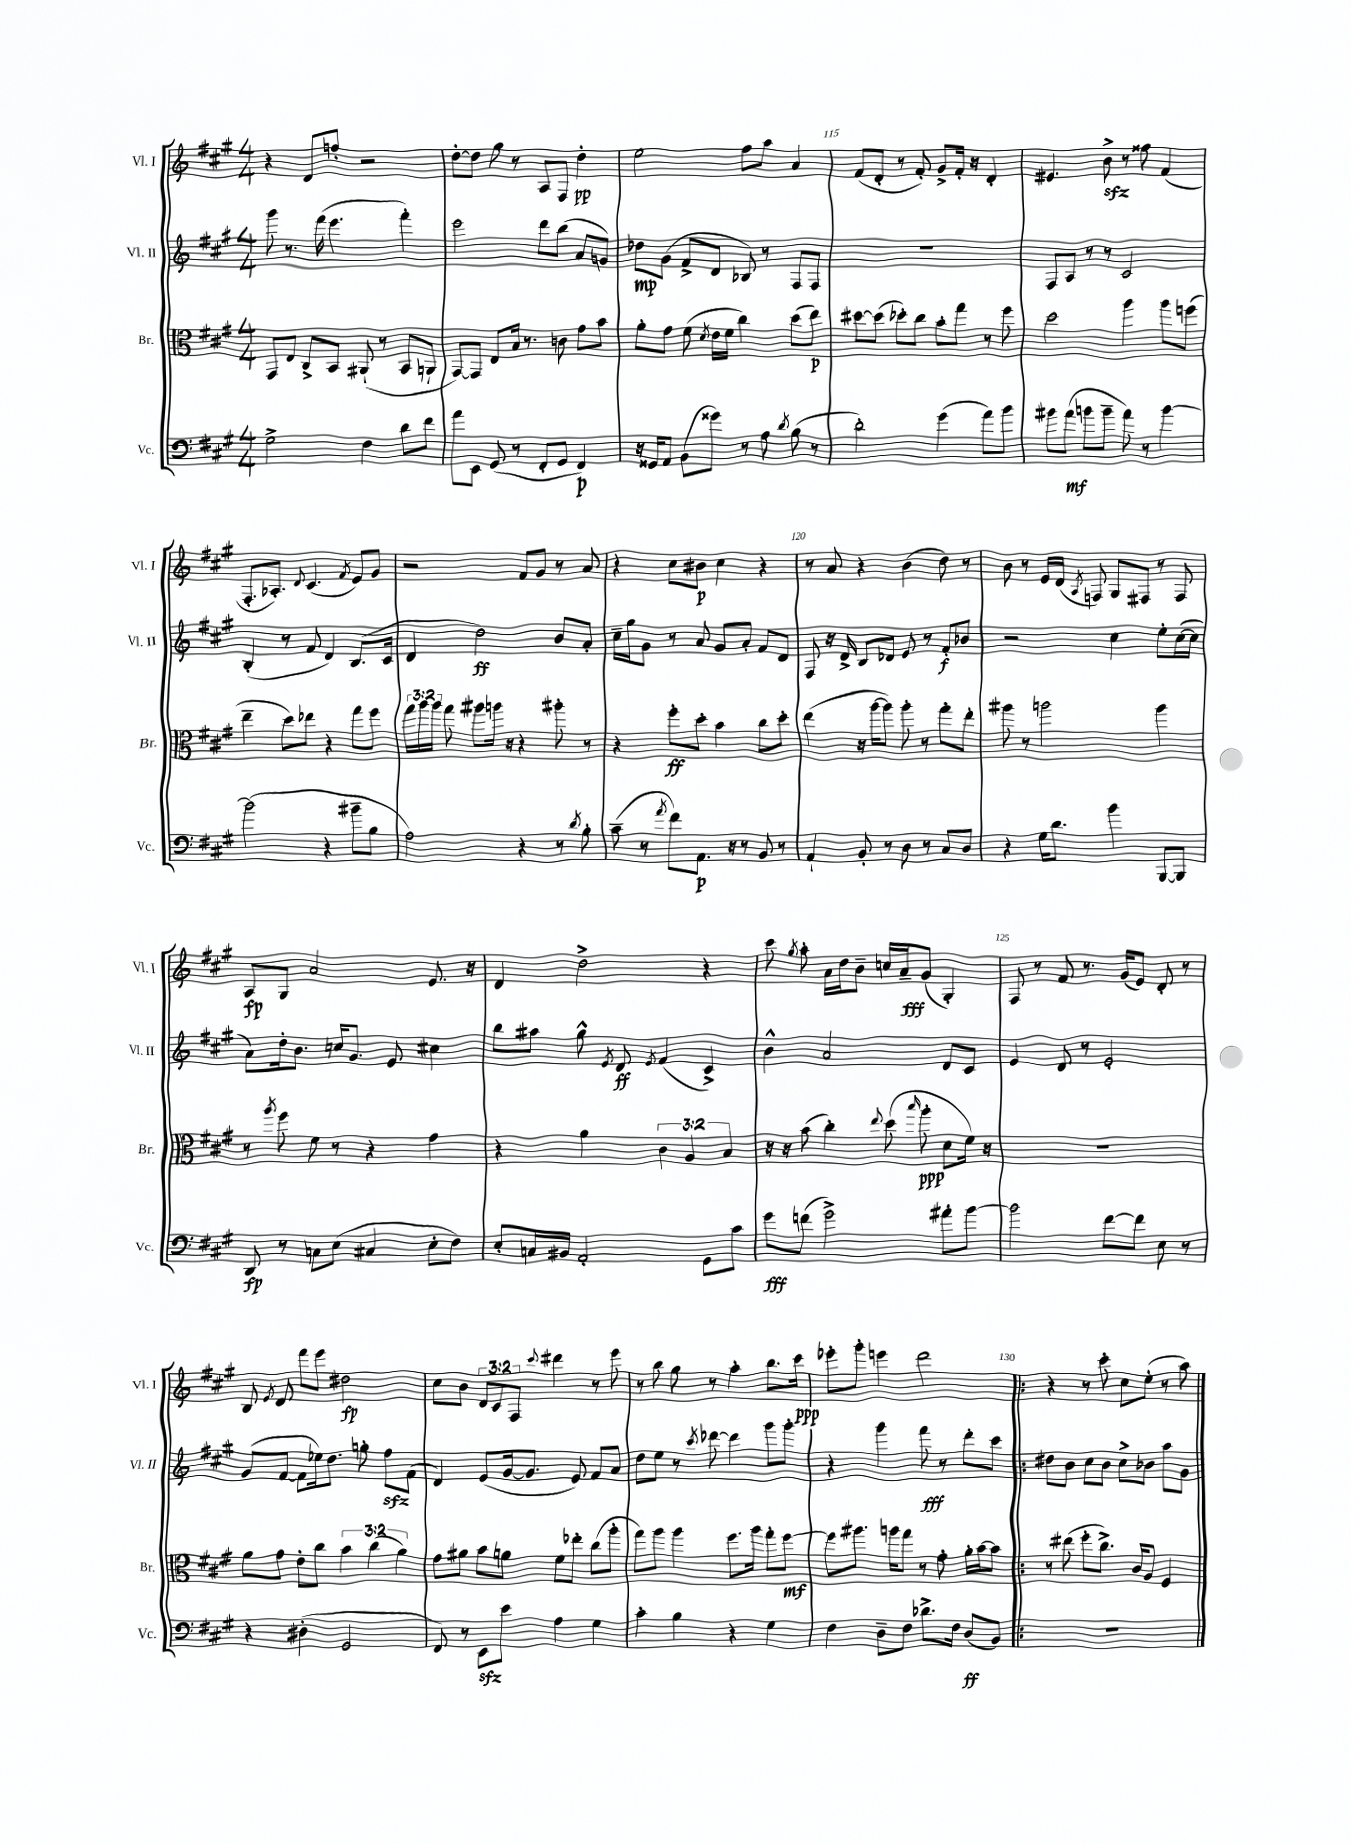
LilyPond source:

<<
\new StaffGroup <<
\new Staff = "s0" \with { instrumentName = "Vl. I" shortInstrumentName = "Vl. I" } {
    \clef treble \key a \major \numericTimeSignature \time 4/4 \override Staff.TupletNumber.text = #tuplet-number::calc-fraction-text
    \autoBeamOff r4 d'8[ f''8]-. r2 |
    d''8[~-. d''8] gis''8 r8 a8[ fis8] d''4-.\pp |
    e''2 fis''8[ a''8] a'4 |
    fis'8[( d'8]-. r8 fis'8-.) gis'8[-> fis'16]-. r16 d'4-. |
    eis'4. b'8->\sfz r8 fisis''8 fis'4( |
    fis8.[-. aes8.]-.) \appoggiatura { d'8 } cis'4.( \acciaccatura { fis'8 } e'8[) gis'8] |
    r2 fis'8[ gis'8] r8 a'8 |
    r4 cis''8[ bis'8]\p cis''4 r4 |
    r8 a'8 r4 b'4( d''8) r8 |
    b'8 r8 e'16[ d'16]( \acciaccatura { a8 } f8) gis8[ fis8] r8 fis8 |
    a8[\fp gis8] a'2 e'8. r16 |
    d'4 d''2-> r4 |
    cis'''8 \acciaccatura { gis''8 } a''8-. a'16[ d''16 b'8]-- c''16[ a'16--\fff gis'8]( gis4-.) |
    fis8 r8 fis'8 r8. gis'16[( e'8]) d'8-. r8 |
    b8 \acciaccatura { e'8 } d'8 fis'''8[ e'''8] dis''2\fp |
    cis''8[ b'8] \tuplet 3/2 { d'8[ cis'8 fis8] } \appoggiatura { cis'''8 } dis'''4 r8 e'''8 |
    r8 b''8 gis''8 r8 a''4-. b''8.[ cis'''16]\ppp |
    ees'''8[-. gis'''8]-. e'''4 d'''2 |
    \bar ".|:" r4 r8 cis'''8-. cis''8[ e''8]-.( r8 a''8) \bar "|." |
}
\new Staff = "s1" \with { instrumentName = "Vl. II" shortInstrumentName = "Vl. II" } {
    \clef treble \key a \major \numericTimeSignature \time 4/4
    \autoBeamOff gis'''8 r8. fis'''16( e'''4. fis'''4-.) |
    e'''2 d'''8[ b''8]( a'8[ g'8]) |
    des''8[\mp gis'8]( fis'8[-> d'8] bes8) r8 fis8[ fis8] |
    R1 |
    fis8[ a8] r8 r8 cis'2 |
    b4-.( r8 fis'8 d'4) b8.[( cis'16] |
    d'4 d''2\ff) b'8[ a'8]-. |
    cis''16[-- gis''16 gis'8] r8 a'8 gis'8[ a'8]-. fis'8[ d'8] |
    fis8 r16 d'16-> b8[ des'8] e'8 r8 fis'8[-.\f bes'8] |
    r2 cis''4 e''8[-. cis''16~( cis''16] |
    a'8[) d''16-. b'8.] c''16[ gis'8.] e'8 cis''4 |
    b''8[ ais''8] gis''8-^ \acciaccatura { e'8 } d'8\ff \acciaccatura { e'8 } fis'4( cis'4->) |
    b'4-^ a'2 d'8[ cis'8] |
    e'4 d'8 r8 e'2-. |
    gis'8[( fis'8]~ fis'8[ ees''16) d''8.] g''8-. fis''8[\sfz fis'8]( |
    d'4) e'8[( gis'16~ gis'8.] e'8) fis'8[ a'8] |
    d''8[ e''8] r8 \acciaccatura { cis'''8 } des'''8~ des'''4 gis'''8[ gis'''8]-. |
    r4 gis'''4 fis'''8\fff r8 d'''8[-. cis'''8] |
    \bar ".|:" dis''8[ b'8] cis''8[ b'8] cis''8[-> bes'8] a''8[ gis'8] \bar "|." |
}
\new Staff = "s2" \with { instrumentName = "Br." shortInstrumentName = "Br." } {
    \clef alto \key a \major \numericTimeSignature \time 4/4 \override Staff.TupletNumber.text = #tuplet-number::calc-fraction-text
    \autoBeamOff gis,8[ e8] cis8[-> b,8] ais,8-!( r8 b,8[ a,8]-! |
    gis,8[~) gis,8] e8[ b16] r8. c'8 gis'8[ b'8] |
    a'8[-. gis'8] fis'8( \acciaccatura { d'8 } e'16[ fis'16] cis''4) d''8[( e''8]\p) |
    dis''8[~ dis''8]( des''8[-.) cis''8] b'8[-. gis''8] r8 fis''8 |
    d''2 a''4 a''8[ f''8]( |
    e''4-- d''8[) ees''8] r4 gis''8[ fis''8] |
    \tuplet 3/2 { gis''16[ a''16 a''16] } gis''8 ais''8[ a''16] r16 r4 ais''8-. r8 |
    r4 fis''8[-.\ff d''8]-. b'4 cis''8[ d''8]-. |
    e''4( r16 a''16[~ a''8]) a''8-. r8 gis''8[-. e''8]-. |
    ais''8 r8 a''2 a''4 |
    r8 \acciaccatura { a''8 } fis''8 fis'8 r8 r4 gis'4 |
    r4 a'4 \tuplet 3/2 { cis'4 a4 b4 } |
    r16 r16 b'8( cis''4-.) \appoggiatura { e''8 } d''8( \grace { b''16 } a''8-.\ppp d'8[ fis'16]) r16 |
    R1 |
    a'8[ gis'8] e'8[-. cis''8] \tuplet 3/2 { b'4 cis''4( a'4) } |
    gis'8[ ais'8] b'8[ a'8] fis'8[ ees''8]-. cis''8[( a''8]-. |
    gis''8[) a''8] a''4 fis''8.[ a''16] gis''8[-. fis''8]~\mf |
    fis''8[ ais''8.] a''16[ gis''8] r8 gis'8-. a'16[-. b'16~ b'8] |
    \bar ".|:" r8 eis''8( fis''8[-. cis''8.]->) cis'16[ a8] fis4 \bar "|." |
}
\new Staff = "s3" \with { instrumentName = "Vc." shortInstrumentName = "Vc." } {
    \clef bass \key a \major \numericTimeSignature \time 4/4
    \autoBeamOff gis2-> fis4 d'8[ fis'8] |
    a'8[ e,8] gis,8( r8 fis,8[-. gis,8] fis,4\p) |
    r16 gisis,16[ a,8] b,8[( gisis'8]) r8 a8 \acciaccatura { d'8 } b8( r8 |
    d'2-.) gis'4( a'8[) b'8] |
    bis'8[ a'8]\mf( b'8[ b'8]-- a'8) r8 b'4~ |
    b'2( r4 bis'8[-- b8] |
    a2) r4 r8 \acciaccatura { d'8 } b8-. |
    cis'8--( r8 \acciaccatura { a'8 } fis'8[) a,8.]\p r16 r8 b,8 r8 |
    a,4-! b,8-. r8 d8 r8 cis8[ d8] |
    r4 gis16[ d'8.] b'4 b,,8[~ b,,8] |
    d,8\fp r8 c8[ e8]( cis4 e8[-. fis8]) |
    e8[-. c16 bis,16] a,2-. gis,8[ cis'8] |
    gis'8[\fff f'8]( gis'2->) ais'8[-. b'8]~ |
    b'2 fis'8[~ fis'8] e8 r8 |
    r4 dis4-.( gis,2 |
    fis,8) r8 e,8[\sfz e'8] a4 gis4 |
    cis'4-. b4 r4 gis4 |
    fis4 d8[-- fis8] des'8.[-> fis16] d8[\ff( b,8]) |
    \bar ".|:" R1 \bar "|." |
}
>>
>>
\layout { \context { \Score currentBarNumber = #112 \override BarNumber.break-visibility = ##(#f #t #t) barNumberVisibility = #(every-nth-bar-number-visible 5) } }
